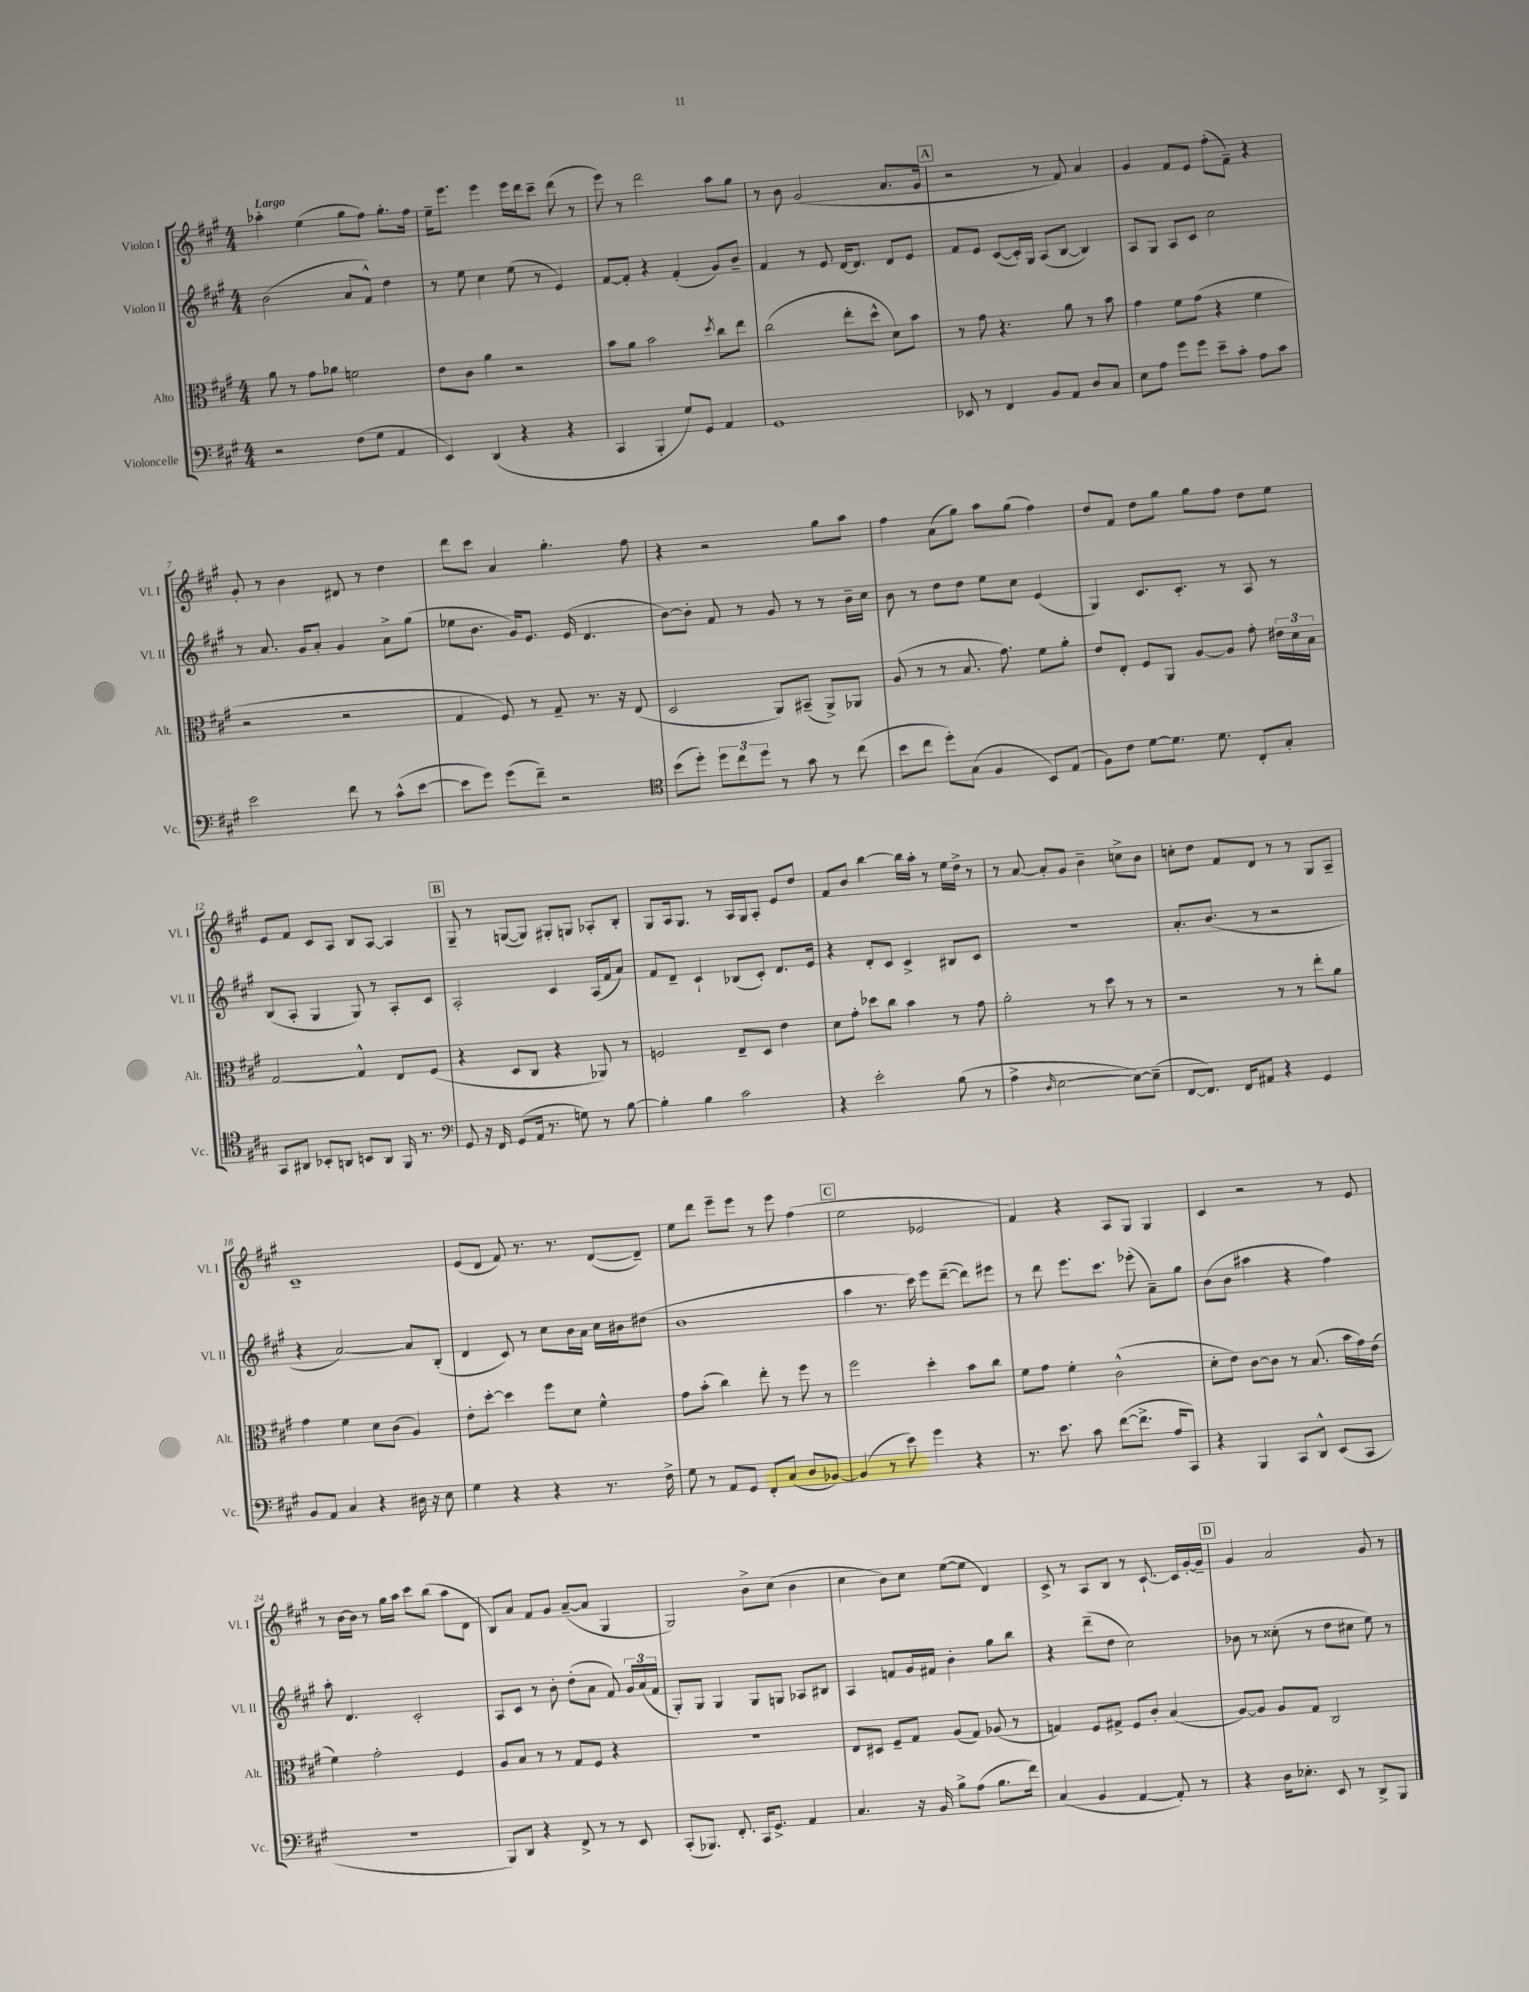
<<
\new StaffGroup <<
\new Staff = "s0" \with { instrumentName = "Violon I" shortInstrumentName = "Vl. I" } {
    \clef treble \key a \major \numericTimeSignature \time 4/4 \tempo "Largo"
    \autoBeamOff aes''4-. e''4( gis''8[ fis''8]) gis''8.[-. fis''16] |
    e''16[-- e'''8.] e'''4 e'''16[ d'''16 cis'''8]-- d'''8( r8 |
    e'''8) r8 d'''2 a''8[ gis''8] |
    r8 b'8 gis'2( a'8.[ gis'16] |
    \mark \markup { \box "A" } r2 r8 fis'8) a'4 |
    gis'4 fis'8[ e'8] fis''8[-.( fis'8]--) r4 |
    gis'8-. r8 b'4 dis'8 r8 d''4 |
    d'''8[ cis'''8] a'4 gis''4.-. fis''8 |
    r4 r2 gis''8[ a''8] |
    fis''4 a'8[( gis''8]) a''8[ gis''8]( fis''4) |
    d''8[ fis'8] d''8[ gis''8] gis''8[ fis''8] d''8[ e''8] |
    e'8[ fis'8] cis'8[ a8] b8[ a8]~ a4 |
    \mark \markup { \box "B" } gis8-- r8 g8[~( g8]) gis8[-. g8] aes8[-. b8]-. |
    gis8[ a16 gis8.] r8 a16[ gis16 a8]-. e'8[ d''8] |
    fis'8[ b'8] b''4~ b''16[ a''16]-. r8 e''16[ d''16]-> r8 |
    r8 a'8~ a'8[-. gis'8] b'4-- c''8[-> b'8] |
    c''8[-. d''8] fis'8[ d'8] r8 r8 gis8[ a8]-- |
    cis'1-- |
    e'8[( d'8] fis'8) r8. r8. d'8[~( d'8]--) |
    e''8[ d'''8] e'''8[-- e'''8] r8 e'''8 fis''4( |
    \mark \markup { \box "C" } e''2 ees'2 |
    fis'4) r4 a8[ gis8] gis4 |
    cis'4 r2 r8 e'8 |
    r8 b'16[~ b'16] r8 gis''16[ a''16] cis'''8[ b''8]( a''8[ d'8] |
    b8[) a'8] fis'8[ gis'8] a'8[~--( a'8] gis4 |
    gis2) b'8[-> cis''8]( b'4 |
    cis''4 b'8[) cis''8] e''8[~( e''8] d'4) |
    cis'8-> r8 a8[ b8] r8 cis'8.~-! cis'16[ gis'16~-. gis'16]-- |
    \mark \markup { \box "D" } gis'4 a'2 gis'8 r8 \bar "|." |
}
\new Staff = "s1" \with { instrumentName = "Violon II" shortInstrumentName = "Vl. II" } {
    \clef treble \key a \major \numericTimeSignature \time 4/4
    \autoBeamOff b'2( a'8[ fis'8]-^) d''4 |
    r8 e''8 cis''4 e''8( r8 e'4) |
    fis'8[~ fis'8]-. r4 fis'4-.( gis'8[) b'8]-- |
    fis'4 r8 e'8 d'16[~ d'8.] d'8[ e'8] |
    \mark \markup { \box "A" } fis'8[ e'8] cis'8[~( cis'16-.) gis16] a8[( b8]~ b4) |
    a8[ gis8] a8[ cis'8] cis''2 |
    r8 a'8. gis'16[ a'8]-. gis'4 a'8[-> gis''8]( |
    ees''8[ b'8.] gis'16[) e'8.] e'16( d'4. |
    b'8[~) b'8]-. fis'8 r8 gis'8 r8 r8 b'16[-- cis''16] |
    b'8 r8 d''8[ d''8] e''8[ cis''8] e'4( |
    gis4) cis'8.[ cis'8.]-. r8 a8 r8 |
    b8[( a8]-. gis4 gis8) r8 a8[-. cis'8] |
    \mark \markup { \box "B" } a2-. cis'4 a16[( fis'16 a'8]) |
    fis'8[ d'8]-- cis'4-! bes8[( cis'8]-.) d'8.[ e'16] |
    r4 d'8[-. cis'8] cis'4-> bis8[ cis'8] |
    R1 |
    a'8.[-. b'8.]( r8 r2 |
    r4 a'2~) a'8[ b8]-.( |
    d'4 cis'8) r8 cis''8[ b'16 a'16] cis''16[ bis'16 dis''8]( |
    b'1 |
    \mark \markup { \box "C" } a''4 r8. cis'''16) e'''8[ d'''8]~--( d'''8[) eis'''8] |
    r8 d'''8 e'''8.[ cis'''8.] ees'''8-.( a'8[--) gis''8] |
    b'8[( b'8] ais''4 r4 fis''4) |
    a''8-. d'4. cis'2-. |
    a8[ cis'8] r8 b'8-. d''8[-.( a'8] fis'8) \tuplet 3/2 { gis'16[ a'16( fis'16] } |
    gis8[-.) gis8] gis4 gis8[ g8] aes8[ bis8] |
    a4 f'8[ gis'16 fis'16] b'4-. gis''8[ b''8] |
    r4 d'''8[--( d''8] cis''2) |
    \mark \markup { \box "D" } bes'8 r8 cisis''8-.( r8 d''8[ cis''8] e''8) r8 \bar "|." |
}
\new Staff = "s2" \with { instrumentName = "Alto" shortInstrumentName = "Alt." } {
    \clef alto \key a \major \numericTimeSignature \time 4/4
    \autoBeamOff a'8 r8 gis'8[ aes'8] f'2 |
    e'8[ cis'8] a'4 r2 |
    b'8[ a'8] b'2 \acciaccatura { d''8 } cis''8[ e''8] |
    cis''2( e''8[-. d''8]-^ d'8[) b'8] |
    \mark \markup { \box "A" } r8 gis'8 r4. a'8 r8 b'8 |
    gis'4 fis'8[ gis'8]( r4 fis'4 |
    r2 r2 |
    gis4 fis8) r8 gis8-- r8. r16 e8( |
    d2 a,8[) bis,8]--( a,8[->) aes,8] |
    a8( r8 r8 b8. gis'8.) fis'8[ a'8]-. |
    e'8[ e8]-. fis8[ a,8] a8[~ a8] gis'8-. \tuplet 3/2 { eis'16[ d'16 b16] } |
    gis2~ gis4-^ e8[ fis8]( |
    \mark \markup { \box "B" } r4 d8[ cis8] r4 aes,8) r8 |
    f2 e8[-- d8] e'4 |
    d'8[ gis'8]-. des''8[ cis''8] b'4 r8 gis'8 |
    a'2-. r8 d''8 r8 r8 |
    r2 r8 r8 e''8[-. a'8] |
    gis'4 fis'4 d'8[ cis'8]( a4) |
    e'8[-. d''8]~-. d''4 fis''8[ d'8] fis'4-^ |
    gis'8[ b'8]-.( cis''4) e''8-. r8 fis''8 r8 |
    \mark \markup { \box "C" } fis''2 d''4-. b'8[ cis''8] |
    fis'8[ gis'8] fis'4-. cis'2-^( |
    d'8[-. e'8]) cis'8[~ cis'8] r8 b8.( b'16[ gis'16) e'16]( |
    fis'4) gis'2-. fis4 |
    a8[ b8] r8 r8 gis8[ fis8] r4 |
    R1 |
    e8[ dis8] fis8[-- gis8] a8[( gis8]) aes8( r8 |
    g4) fis8[ gis8]-> fis8[ cis'8]-. b4( |
    \mark \markup { \box "D" } a8[~) a8] a8[ gis8] cis2 \bar "|." |
}
\new Staff = "s3" \with { instrumentName = "Violoncelle" shortInstrumentName = "Vc." } {
    \clef bass \key a \major \numericTimeSignature \time 4/4
    \autoBeamOff r2 fis8[( gis8] a,4 |
    e,4) d,4( r4 r4 |
    cis,4 b,,4-. gis8[) gis,8] a,4 |
    gis,1 |
    \mark \markup { \box "A" } ees,8 r8 fis,4 b,8[ a,8] d8[ cis8] |
    e8[ a8] gis'8[ gis'8] e'8[-- cis'8]-. a8[ cis'8] |
    e'2 fis'8 r8 cis'8[-^( e'8]~ |
    e'8[ gis'8]) gis'8[( fis'8]--) r2 |
    \clef tenor b'8[( d''8]-.) \tuplet 3/2 { d''8[ cis''8 d''8] } r8 gis'8 r8 cis''8( |
    b'8[ cis''8] d''8[-.) gis8]( fis4 b,8[) e8]( |
    fis8[) cis'8] d'8[~ d'8.] d'8. cis8[-. gis8]-. |
    gis,8[ ais,8] bes,8[-. a,8] b,8[ a,8] fis,16 r8. |
    \mark \markup { \box "B" } \clef bass gis,8 r16 fis,16 gis,8[( a,16] r8. g8) r8 b8~ |
    b4-. b4 cis'2 |
    r4 e'2-. b8( r8 |
    a4-> \grace { d16 } e2~ e8[~) e8]--( |
    fis,8[~ fis,8.]) fis,16[ ais,8] r4 gis,4 |
    b,8[ a,8] cis4 r4 dis16 r16 e8 |
    gis4 r4 r4 r8. fis16-> |
    gis8 r8 a,8[ gis,8] fis,8[-. cis8]( d8[ bes,8]~) |
    \mark \markup { \box "C" } bes,4( r8 e'8) gis'4 r4 |
    r8. e'8. cis'8 fis'8[~( fis'8.]-> a16[ cis,8]) |
    r4 b,,4 cis,8[ d,8]-^ e,8[( cis,8] |
    R1 |
    b,,8[) d,8] r4 fis,8-> r8 r8 e,8 |
    cis,8[-.( bes,,8.]) fis,8.-. cis,16[ gis,8.]-> a,4 |
    cis4. r16 b,16 b8[-> a8]( b8.[ fis'16]) |
    cis4( b,4 a,4~ a,8-.) r8 |
    \mark \markup { \box "D" } r4 d16[ ees8.]-. e,8 r8 d,8[-> b,,8] \bar "|." |
}
>>
>>
